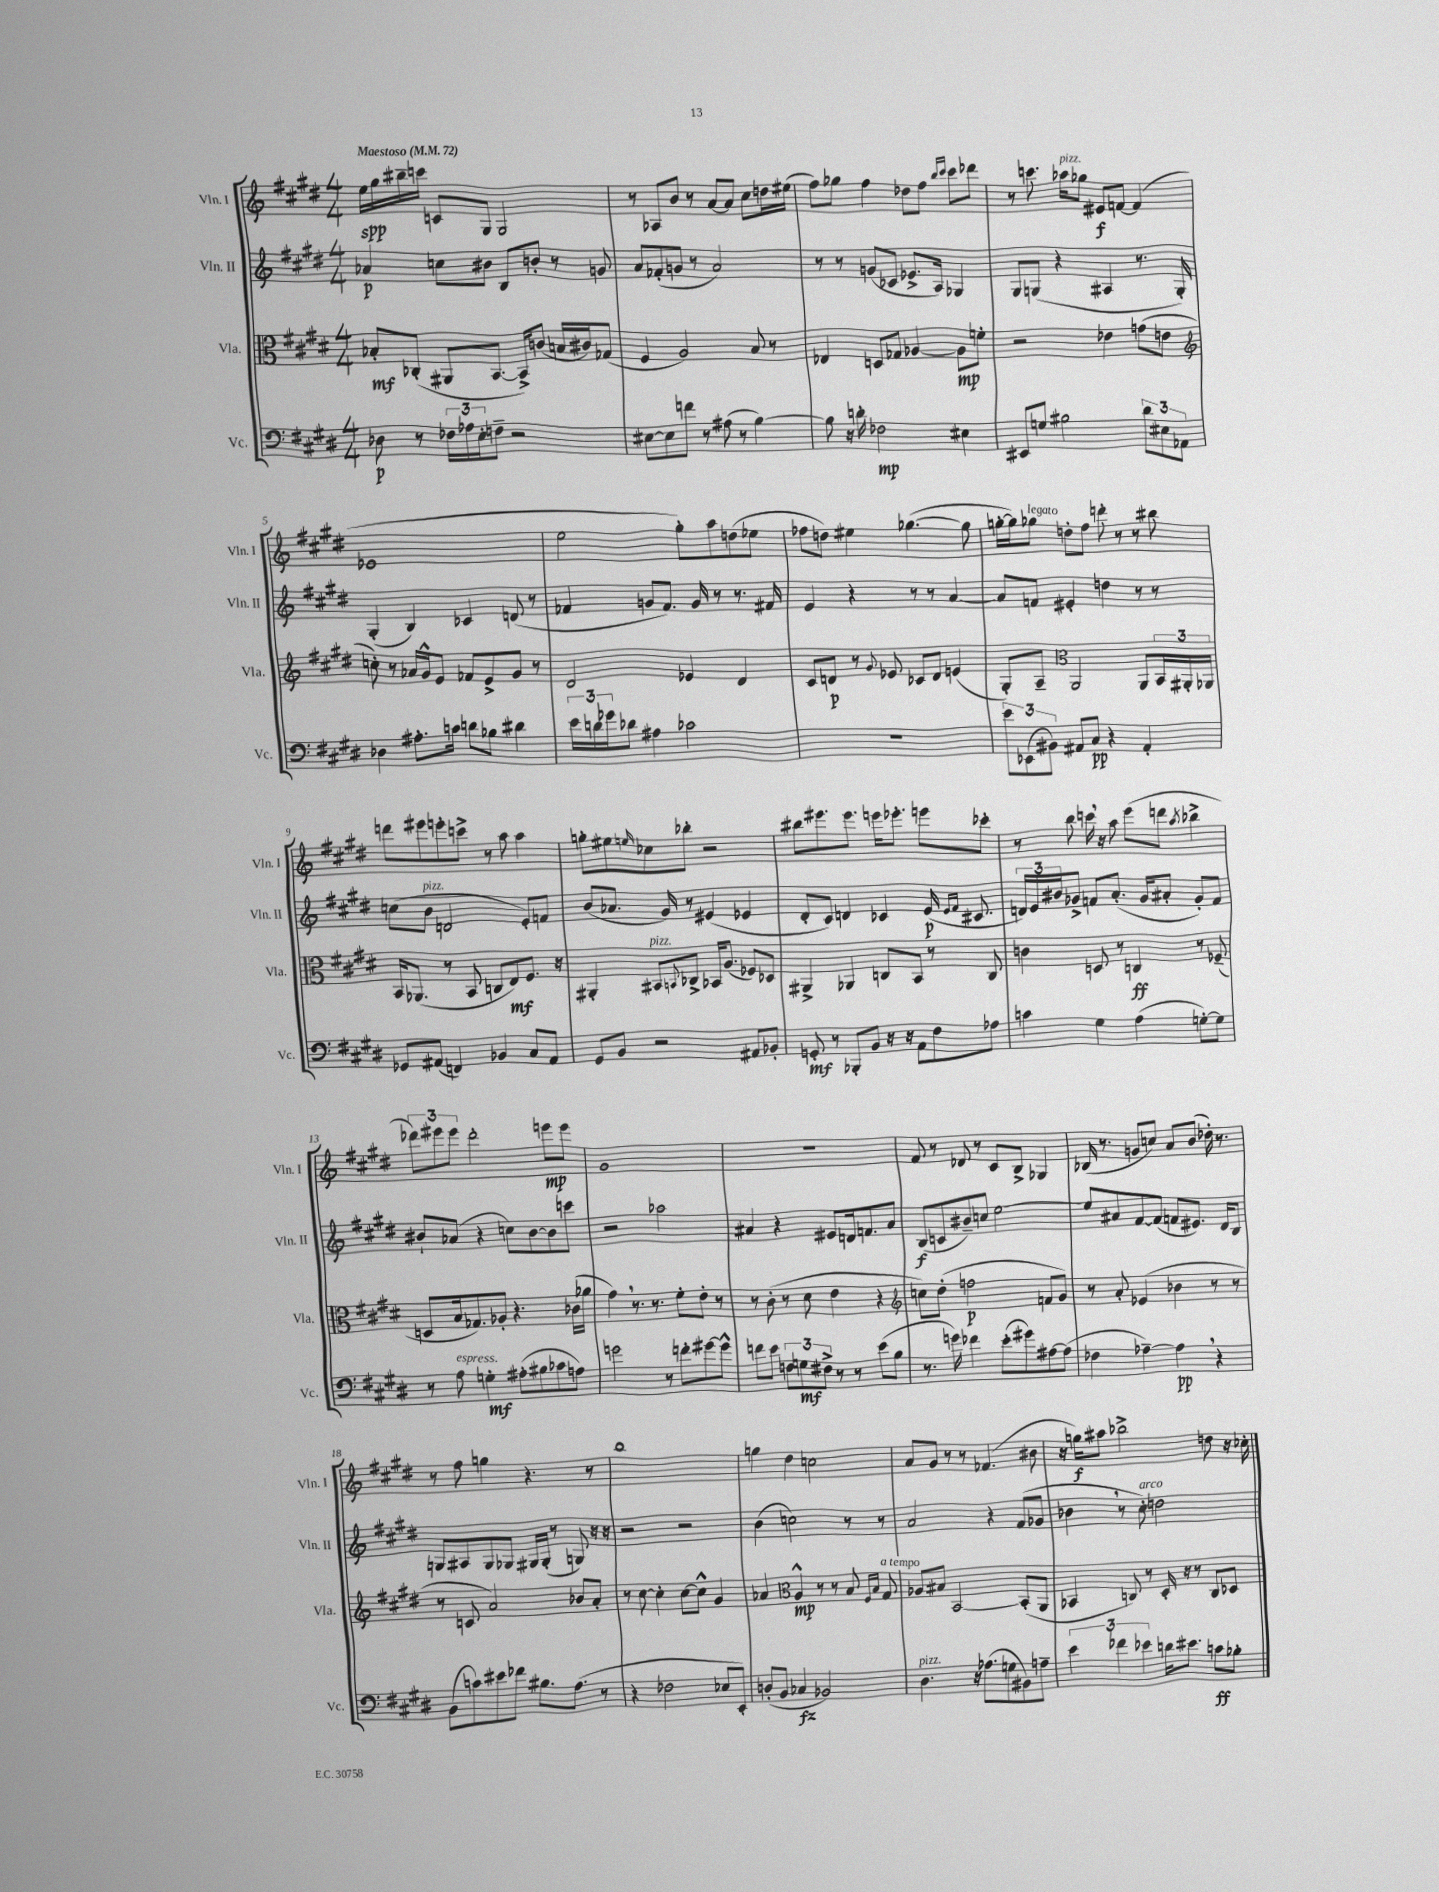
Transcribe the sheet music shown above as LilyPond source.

<<
\new StaffGroup <<
\new Staff = "s0" \with { instrumentName = "Vln. I" shortInstrumentName = "Vln. I" } {
    \clef treble \key e \major \numericTimeSignature \time 4/4 \tempo "Maestoso" 4 = 72
    e''16\spp gis''16 bis''16-- c'''16 c'8 gis8 gis2 |
    r8 aes8 b'8 r8 a'8~ a'8 cis''8 d''16 eis''16( |
    fis''8) ges''8 fis''4 des''8 fis''8 \grace { b''16 cis'''16 } cis'''8 des'''8 |
    r8 c'''8. aes''16^\markup { \italic "pizz." } ges''8 eis'8\f f'8~ f'4( |
    ees'1 |
    e''2 gis''8-.) a''8 d''8( ees''8 |
    fes''8 d''8) eis''4 ges''4.~( ges''8 |
    g''16~-. g''16) ges''8^\markup { \italic "legato" } d''8-. fis''8 d'''8-. r8 r8 bis''8 |
    d'''8 eis'''8 e'''8-. c'''8-> r8 a''8 a''4 |
    g''8-. eis''8 \grace { e''16 } ces''8 bes''8-. r2 |
    bis''8 eis'''8. eis'''8. e'''16 ees'''8.-. e'''8 ces'''8-. |
    r8 b''8 c'''16 \breathe r16 a''8 e'''8( d'''8 \acciaccatura { a''8 } bes''4-> |
    \tuplet 3/2 { des'''8) eis'''8 eis'''8 } des'''2-. e'''8\mp e'''8 |
    gis'1 |
    r1 |
    fis'8 r8 des'8 r8 cis'8 b8-> ges4 |
    bes16( r8. g'8 c''8) a'8 b'8( des''16-.) r8. |
    r8 fis''8 g''4 r4. r8 |
    b''1 |
    g''4 dis''4 c''2 |
    a'8 gis'8 r8 r8 fes'4.( bis'8 |
    r16 g''16\f) ais''8 bes''2-> d''8 r16 ces''16-. \bar "|." |
}
\new Staff = "s1" \with { instrumentName = "Vln. II" shortInstrumentName = "Vln. II" } {
    \clef treble \key e \major \numericTimeSignature \time 4/4
    aes'4\p c''8 bis'8 b8 b'8-. r8 g'8 |
    a'8 fes'8-.( g'8 r8 a'2) |
    r8 r8 g'8( ces'8 ees'8.-> a16) ges4 |
    gis8 g8( r4 ais4 r8. g16-.) |
    gis4-.( b4) ces'4 d'8( r8 |
    fes'4 g'8 fes'8.) g'16 r8 r8. fis'16 |
    e'4 r4 r8 r8 a'4~ |
    a'8 f'8 eis'4-. d''4 r8 r8 |
    c''8( b'8^\markup { \italic "pizz." } d'2 e'8-.) f'8 |
    b'8( aes'8. gis'16) r8 eis'4( ees'4 |
    dis'8-. cis'8) d'4 ces'4 e'16\p( \grace { e'16 fis'16 } cis'8. |
    \tuplet 3/2 { d'16) e'16 bis'16 } ges'8-> f'8 a'8.-.( ges'16 ais'8-. ges'8-.) f'8 |
    bis'8-! aes'8( r4 c''8) bis'8~ bis'8 c'''8 |
    r2 aes''2 |
    ais'4 r4 eis'8 d'16 f'8. ais'8 |
    b8\f( c'8 bis'8--) c''8 e''2~ |
    e''8 ais'8 fis'8~ fis'8( f'8 eis'8.) dis'16 b8 |
    g8 ais8 g8 ges8 gis16 gis16-.( r8 g8) r16 r16 |
    r2 r2 |
    b'4( c''2) r8 r8 |
    a'2 r4 fis'8( ges'8 |
    bes'4 \breathe r8 cis''8-.^\markup { \italic "arco" }) d''2 \bar "|." |
}
\new Staff = "s2" \with { instrumentName = "Vla." shortInstrumentName = "Vla." } {
    \clef alto \key e \major \numericTimeSignature \time 4/4
    bes8-.\mf ces8-.( ais,8 b,8.~ b,16->) c'8( b16 cis'16) ges8( |
    fis4 a2) b8 r8 |
    ees4 d8 ges8 aes4~ aes8\mp f'8-. |
    r2 ees'4 g'8( e'8 |
    \clef treble c''8-.) r8 aes'16 gis'16-^ e'8 fes'8 e'8-> gis'8 r8 |
    dis'2 ees'4 dis'4 |
    cis'8 d'8\p r8 \appoggiatura { gis'8 } ees'8 ces'8 d'8 e'4( |
    gis8-.) a8-- \clef alto a,2 a,8 \tuplet 3/2 { b,16 ais,16-. aes,16 } |
    b,16 aes,8.( r8 b,8 c8 e8\mf) fis8. r16 |
    ais,4-. bis,8^\markup { \italic "pizz." } \appoggiatura { b,8 } ces8-> bes,16 a8.( fes8) des8 |
    ais,4-> aes,4 c8 b,8 r8 c8 |
    c'4 d8 r8 c4\ff r8 fes8--( |
    d8 b16 ges8.) aes8-. r4. ces'16( aes'16 |
    gis'4) \breathe r8. r8. fis'8-. e'8-. r8 |
    r8 cis'8-.( r8 dis'8 e'4 r4 |
    \clef treble c''8) dis''8-.( f''2\p f'8 gis'8) |
    r8 a'8-. ees'4( bes'4 r8 r8 |
    r8 c'8 a'2) bes'8 a'8-. |
    r8 cis''8~ cis''4-. cis''8~ cis''8-^ gis'4 |
    aes'4 \clef alto a4-^\mp r8 r8 b8 \grace { fis16 b16 } gis8^\markup { \italic "a tempo" } |
    aes8 bis8 b,2~ b,8-.( a,8 |
    bes,4 c8) r8 dis16-. r16 r8 c8 des8 \bar "|." |
}
\new Staff = "s3" \with { instrumentName = "Vc." shortInstrumentName = "Vc." } {
    \clef bass \key e \major \numericTimeSignature \time 4/4
    des8\p r8 \tuplet 3/2 { fes16 aes16 e16-. } f8-- r2 |
    eis8~ eis8 f'8 r8 ais8( r8 b4~) |
    b8 r16 d'16-. fes2\mp eis4 |
    eis,8 g8 bis2 \tuplet 3/2 { dis'8 eis8 aes,8 } |
    des4 ais8.-. c'16 d'8 bes8 dis'4 |
    \tuplet 3/2 { e'16 d'16 ges'16 } des'8 ais4 ces'2 |
    R1 |
    \tuplet 3/2 { e'8 ees,8( bis,8) } ais,8 cis8\pp r4 ais,4-. |
    ges,8 ais,8( f,4) bes,4 cis8 ais,8 |
    gis,8 b,8 r2 ais,8 bes,8-. |
    g,8-.\mf r8 bes,,8-. b,8 r16 r16 a,8 fis8 aes8 |
    c'4 gis4 a4( g8~-.) g8 |
    r8 a8^\markup { \italic "espress." } g4-.\mf ais8-.( bis8 ces'8 a8) |
    g'2 r8 f'8-. gis'8~ gis'8-^ |
    f'8 e'8 \tuplet 3/2 { f8 g8\mf fis8-> } r8 r8 e'8( b8 |
    r8. g'16) fes'4 e'8-.( gis'8) ais8~ ais8( |
    fes4 aes4~--) aes4\pp \breathe r4 |
    b,8( c'8) eis'8 fes'8 bis8. a8.( r8 |
    r4 fes2 ees8 e,8-.) |
    d8-.( b,8 ces4\fz bes,2) |
    dis4.^\markup { \italic "pizz." } r16 aes8.( g8 bis,8) a8-- |
    \tuplet 3/2 { e'4 fes'4 ees'4 } d'16 eis'8. c'8\ff bes8-. \bar "|." |
}
>>
>>
